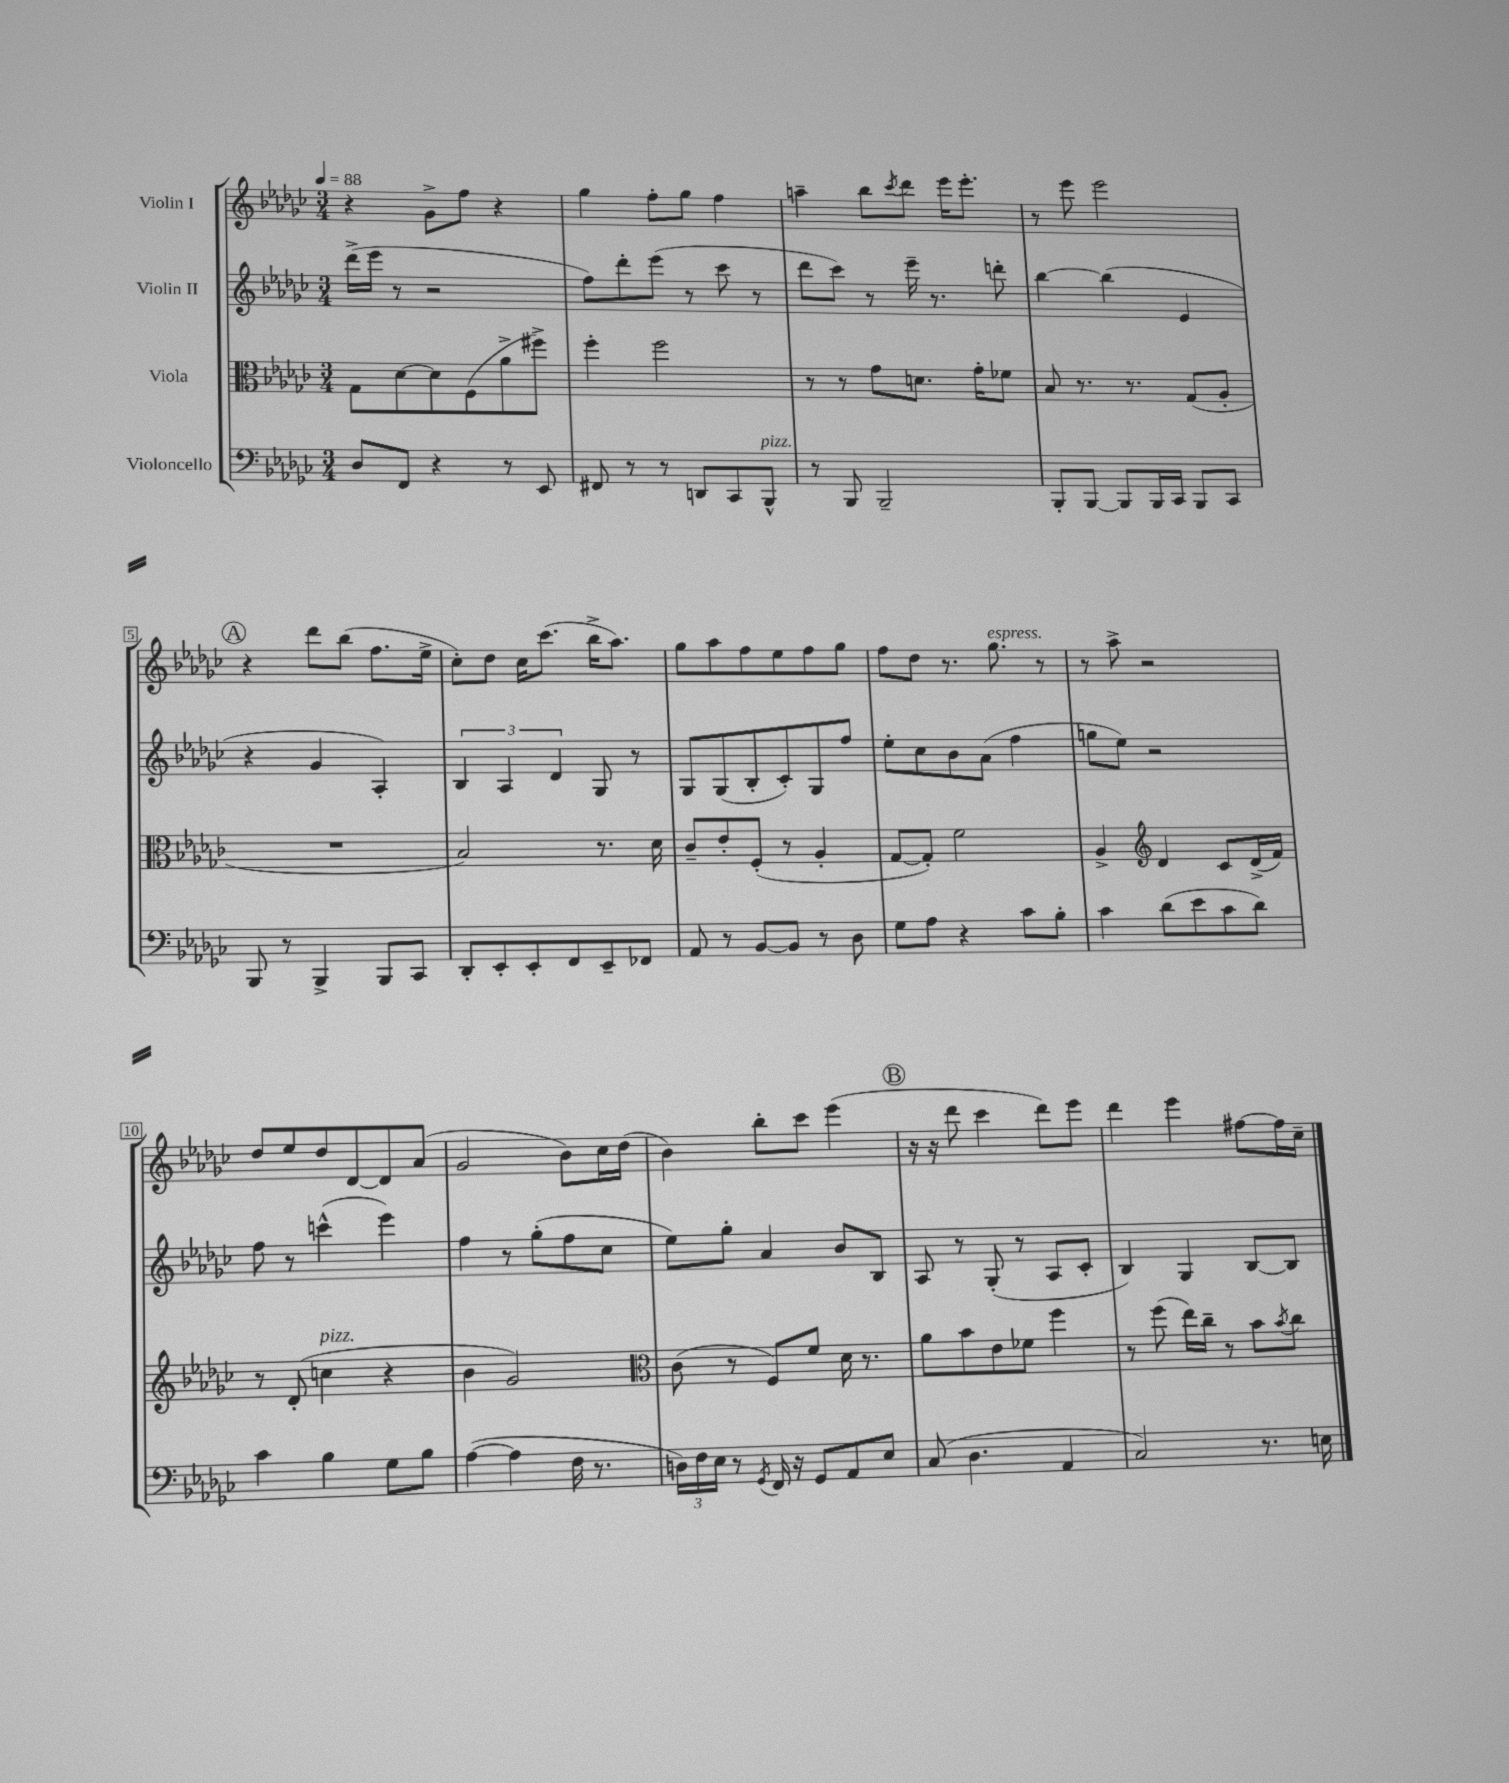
<<
\new StaffGroup <<
\new Staff = "s0" \with { instrumentName = "Violin I" } {
    \clef treble \key ges \major \numericTimeSignature \time 3/4 \tempo 4 = 88
    r4 ges'8-> f''8 r4 |
    ges''4 f''8-. ges''8 f''4 |
    a''4-- bes''8 \acciaccatura { ces'''8 } des'''8 ees'''16 ees'''8.-. |
    r8 ees'''8 ees'''2 |
    \mark \markup { \circle "A" } r4 des'''8 bes''8( f''8. ees''16-> |
    ces''8-.) des''8 ces''16 ces'''8.( bes''16-> aes''8.) |
    ges''8 aes''8 f''8 ees''8 f''8 ges''8 |
    f''8 des''8 r8. ges''8.^\markup { \italic "espress." } r8 |
    r8 aes''8-> r2 |
    des''8 ees''8 des''8 des'8~ des'8 aes'8( |
    ges'2 bes'8) ces''16 des''16( |
    bes'4) bes''8-. ces'''8 ees'''4( |
    \mark \markup { \circle "B" } r16 r16 des'''8 ces'''4 des'''8) ees'''8 |
    des'''4 ees'''4 fis''8~ fis''16 ces''16-- \bar "|." |
}
\new Staff = "s1" \with { instrumentName = "Violin II" } {
    \clef treble \key ges \major \numericTimeSignature \time 3/4
    des'''16->( ees'''16 r8 r2 |
    f''8) des'''8-. ees'''8( r8 ces'''8 r8 |
    des'''8 ces'''8) r8 ees'''16-- r8. d'''8-. |
    bes''4~ bes''4( ees'4 |
    \mark \markup { \circle "A" } r4 ges'4 aes4-.) |
    \tuplet 3/2 { bes4 aes4 des'4 } ges8 r8 |
    ges8 ges8( bes8-. ces'8-.) ges8 f''8 |
    ees''8-. ces''8 bes'8 aes'8( f''4 |
    g''8 ees''8) r2 |
    f''8 r8 c'''4-^( ees'''4) |
    f''4 r8 ges''8-.( f''8 ces''8 |
    ees''8) ges''8-. aes'4 bes'8 bes8 |
    \mark \markup { \circle "B" } aes8 r8 ges8-.( r8 aes8 ces'8-. |
    bes4) ges4 bes8~ bes8 \bar "|." |
}
\new Staff = "s2" \with { instrumentName = "Viola" } {
    \clef alto \key ges \major \numericTimeSignature \time 3/4
    ges8 des'8~ des'8 f8( aes'8-> fis''8->) |
    f''4-. f''2 |
    r8 r8 ges'8 d'8. ges'16-. fes'8 |
    bes8 r8. r8. ges8( aes8-. |
    \mark \markup { \circle "A" } R2. |
    bes2) r8. des'16 |
    ces'8-- ees'8-. f8-.( r8 aes4-. |
    ges8~ ges8-.) f'2 |
    aes4-> \clef treble des'4 ces'8 des'16->( f'16) |
    r8 des'8-.( c''4^\markup { \italic "pizz." } r4 |
    bes'4 ges'2) |
    \clef alto ces'8( r8 f8) f'8 des'16 r8. |
    \mark \markup { \circle "B" } aes'8 bes'8 ees'8 fes'8 f''4 |
    r8 f''8( ees''16) ces''16-- r8 bes'8 \acciaccatura { bes'8 } ces''8 \bar "|." |
}
\new Staff = "s3" \with { instrumentName = "Violoncello" } {
    \clef bass \key ges \major \numericTimeSignature \time 3/4
    des8 f,8 r4 r8 ees,8 |
    fis,8 r8 r8 d,8 ces,8 bes,,8-^^\markup { \italic "pizz." } |
    r8 bes,,8 bes,,2-- |
    bes,,8-. bes,,8~ bes,,8 bes,,16 ces,16 bes,,8 ces,8 |
    \mark \markup { \circle "A" } bes,,8 r8 bes,,4-> bes,,8 ces,8 |
    des,8-. ees,8-. ees,8-. f,8 ees,8-- fes,8 |
    aes,8 r8 bes,8~ bes,8 r8 des8 |
    ges8 aes8 r4 ces'8 bes8-. |
    ces'4 des'8( ees'8 ces'8 des'8) |
    ces'4 bes4 ges8 bes8 |
    aes4~( aes4 f16 r8. |
    \tuplet 3/2 { d16) f16 ees16 } r8 \acciaccatura { ges,8 } f,16 r16 ges,8 aes,8 ees8 |
    \mark \markup { \circle "B" } ces8( des4. aes,4 |
    ces2) r8. e16 \bar "|." |
}
>>
>>
\layout { \context { \Score \override BarNumber.stencil = #(make-stencil-boxer 0.1 0.3 ly:text-interface::print) } }
